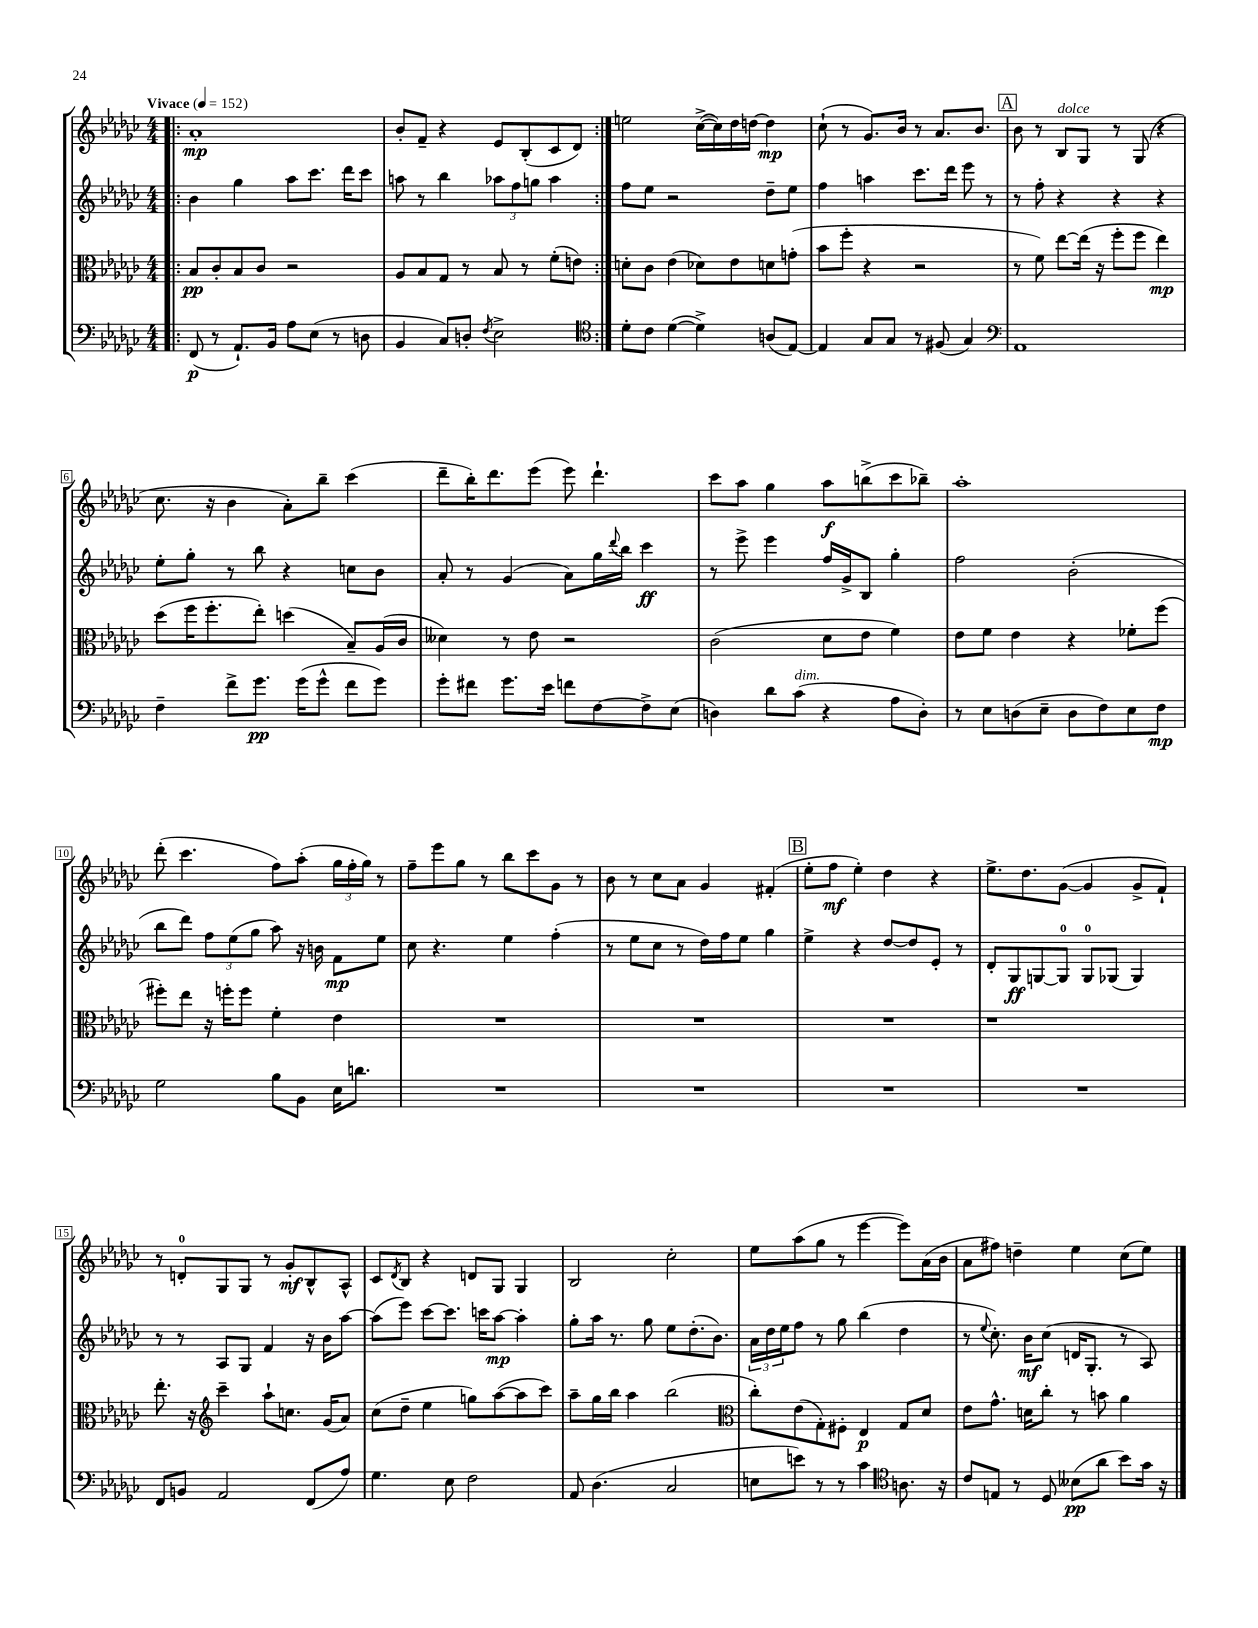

**kern	**kern	**kern	**kern
*staff4	*staff3	*staff2	*staff1
*clefF4	*clefC3	*clefG2	*clefG2
*k[b-e-a-d-g-c-]	*k[b-e-a-d-g-c-]	*k[b-e-a-d-g-c-]	*k[b-e-a-d-g-c-]
*M4/4	*M4/4	*M4/4	*M4/4
*MM152	*MM152	*MM152	*MM152
=!|:	=!|:	=!|:	=!|:
(8FF	8B-	4b-	1a-'
8r	8c-'	.	.
8.AA-`)	8B-	4gg-	.
.	8c-	.	.
16BB-	.	.	.
8A-	2r	8aa-	.
(8E-	.	8.ccc-	.
8r	.	.	.
.	.	16ddd-	.
8D	.	8ccc-	.
=	=	=	=
4BB-	8A-	8aa	8b-'
.	8B-	8r	8f~
8C-)	8G-	4bb-	4r
8D'	8r	.	.
8qF	.	.	.
2E-^	8B-	12aa-	8e-
.	.	12ff	.
.	8r	.	(8B-'
.	.	12gg	.
.	(8f'	4aa-	8c-
.	8e)	.	8d-)
=:|!	=:|!	=:|!	=:|!
*clefC4	*	*	*
8d-'	8d'	8ff	2ee
8c-	8c-	8ee-	.
([4d-	(4e-	2r	.
4d-^])	8d-)	.	([16cc-^
.	.	.	16cc-])
.	8e-	.	16dd-
.	.	.	[16dd
(8A	8d	8dd-~	4dd]
[8E-)	(8g'	8ee-	.
=	=	=	=
4E-]	8b-	4ff	(8cc-`
.	8ff'	.	8r
8G-	4r	4aa	8.g-)
8G-	.	.	.
.	.	.	16b-
8r	2r	8.ccc-	8r
(8F#	.	.	8.a-
.	.	16ddd-	.
4G-)	.	8eee-	.
.	.	.	8.b-
.	.	8r	.
=	=	=	=
*clefF4	*	*	*
1AA-	8r	8r	8b-
.	8f)	8ff'	8r
.	[8ee-	4r	8B-
.	(16ee-]	.	8G-
.	16r	.	.
.	8ff'	4r	8r
.	8ff	.	(8G-
.	4ee-)	4r	4r
=	=	=	=
4F~	(8dd-	8ee-'	8.cc-
.	16ff	8gg-'	.
.	8.ff'	.	16r
8f^	.	8r	4b-
8.g-	8ee-')	8bb-	.
.	(4dd	4r	8a-')
(16g-	.	.	.
8g-^^	.	.	8bb-~
8f	8B-~)	8cc	(4ccc-
8g-)	(16A-	8b-	.
.	16c-	.	.
=	=	=	=
8g-'	4d--)	8a-'	8ddd-~
8f#	.	8r	16bb-')
.	.	.	8.ddd-
8.g-	8r	(4g-	.
.	8e-	.	(8eee-
16e-	.	.	.
8f	2r	8a-)	8eee-)
[8F	.	16gg-	4.ddd-`
.	.	8qqddd-	.
.	.	16bb-	.
8F^]	.	4ccc-	.
(8E-	.	.	.
=	=	=	=
4D)	(2c-	8r	8ccc-
.	.	8eee-^	8aa-
8d-	.	4eee-	4gg-
(8c-	.	.	.
4r	8d-	16ff	8aa-
.	.	16g-^	.
.	8e-	8B-	(8bb^
8A-	4f)	4gg-'	8ccc-
8D')	.	.	8bb-~)
=	=	=	=
8r	8e-	2ff	1aa-'
8E-	8f	.	.
(8D	4e-	.	.
8E-~	.	.	.
8D	4r	(2b-'	.
8F)	.	.	.
8E-	8f-'	.	.
8F	(8ff	.	.
=	=	=	=
2G-	8ff#')	8bb-	(8ddd-'
.	8ee-	8ddd-)	4.ccc-
.	16r	12ff	.
.	16ff'	.	.
.	.	(12ee-	.
.	8ff	.	.
.	.	12gg-	.
8B-	4f'	8aa-)	8ff)
8BB-	.	16r	(8aa-'
.	.	16b	.
16E-	4e-	8f	24gg-
.	.	.	24ff'
8.d	.	.	.
.	.	.	24gg-)
.	.	8ee-	8r
=	=	=	=
1r	1r	8cc-	8ff~
.	.	4.r	8eee-
.	.	.	8gg-
.	.	.	8r
.	.	4ee-	8bb-
.	.	.	8ccc-
.	.	(4ff'	8g-
.	.	.	8r
=	=	=	=
1r	1r	8r	8b-
.	.	8ee-	8r
.	.	8cc-	8cc-
.	.	8r	8a-
.	.	16dd-)	4g-
.	.	16ff	.
.	.	8ee-	.
.	.	4gg-	(4f#'
=	=	=	=
1r	1r	4ee-^	8ee-'
.	.	.	8ff
.	.	4r	4ee-')
.	.	[8dd-	4dd-
.	.	8dd-]	.
.	.	8e-'	4r
.	.	8r	.
=	=	=	=
1r	1r	8d-'	8.ee-^
.	.	8G-	.
.	.	.	8.dd-
.	.	[8G	.
.	.	8G]	([8g-
.	.	8G	4g-]
.	.	(8G-	.
.	.	4G-)	8g-^
.	.	.	8f`)
=	=	=	=
8FF	8.ee-'	8r	8r
8BB	.	8r	8d'
.	16r	.	.
*	*clefG2	*	*
2AA-	4ccc-~	8A-	8G-
.	.	8G-	8G-
.	8aa-`	4f	8r
.	8.cc	.	8g-'
(8FF	.	16r	8B-^^
.	(16g-	16b-	.
8A-)	8a-)	[8aa-	8A-^^
=	=	=	=
4.G-	(8cc-	(8aa-]	8c-
.	.	.	8qd-
.	8dd-~	8eee-)	8B-
.	4ee-	[8ccc-	4r
8E-	.	8.ccc-]	.
2F	8gg)	.	8d
.	.	16ccc	.
.	([8aa-	[8aa-	8G-
.	8aa-]	4aa-']	4G-
.	8ccc-)	.	.
=	=	=	=
8AA-	8aa-~	8gg-'	2B-
(4.D-	16gg-	16aa-	.
.	16bb-	8.r	.
.	4aa-	.	.
.	.	8gg-	.
2C-	(2bb-	8ee-	2cc-'
.	.	(8.dd-'	.
.	.	8.b-)	.
=	=	=	=
*	*clefC3	*	*
8E	8cc-')	24a-	8ee-
.	.	24dd-	.
.	.	24ee-	.
8e)	(8e-	8ff	(8aa-
8r	8G-')	8r	8gg-
8r	8F#'	8gg-	8r
4c-	4E-	(4bb-	[4eee-
*clefC4	*	*	*
8.A	8G-	4dd-	8eee-])
.	8d-	.	(16a-
16r	.	.	16b-
=	=	=	=
8c-	8e-	8r	8a-
.	.	8qqee-	.
8E	8.g-^^	8.cc-')	8ff#)
8r	.	.	4dd~
.	16d	16b-	.
8D-	8cc-'	(8cc-	.
(8B--	8r	16d	4ee-
.	.	8.G-'	.
8a-	8b	.	.
8b-)	4a-	8r	(8cc-
16g-	.	8A-)	8ee-)
16r	.	.	.
==	==	==	==
*-	*-	*-	*-
